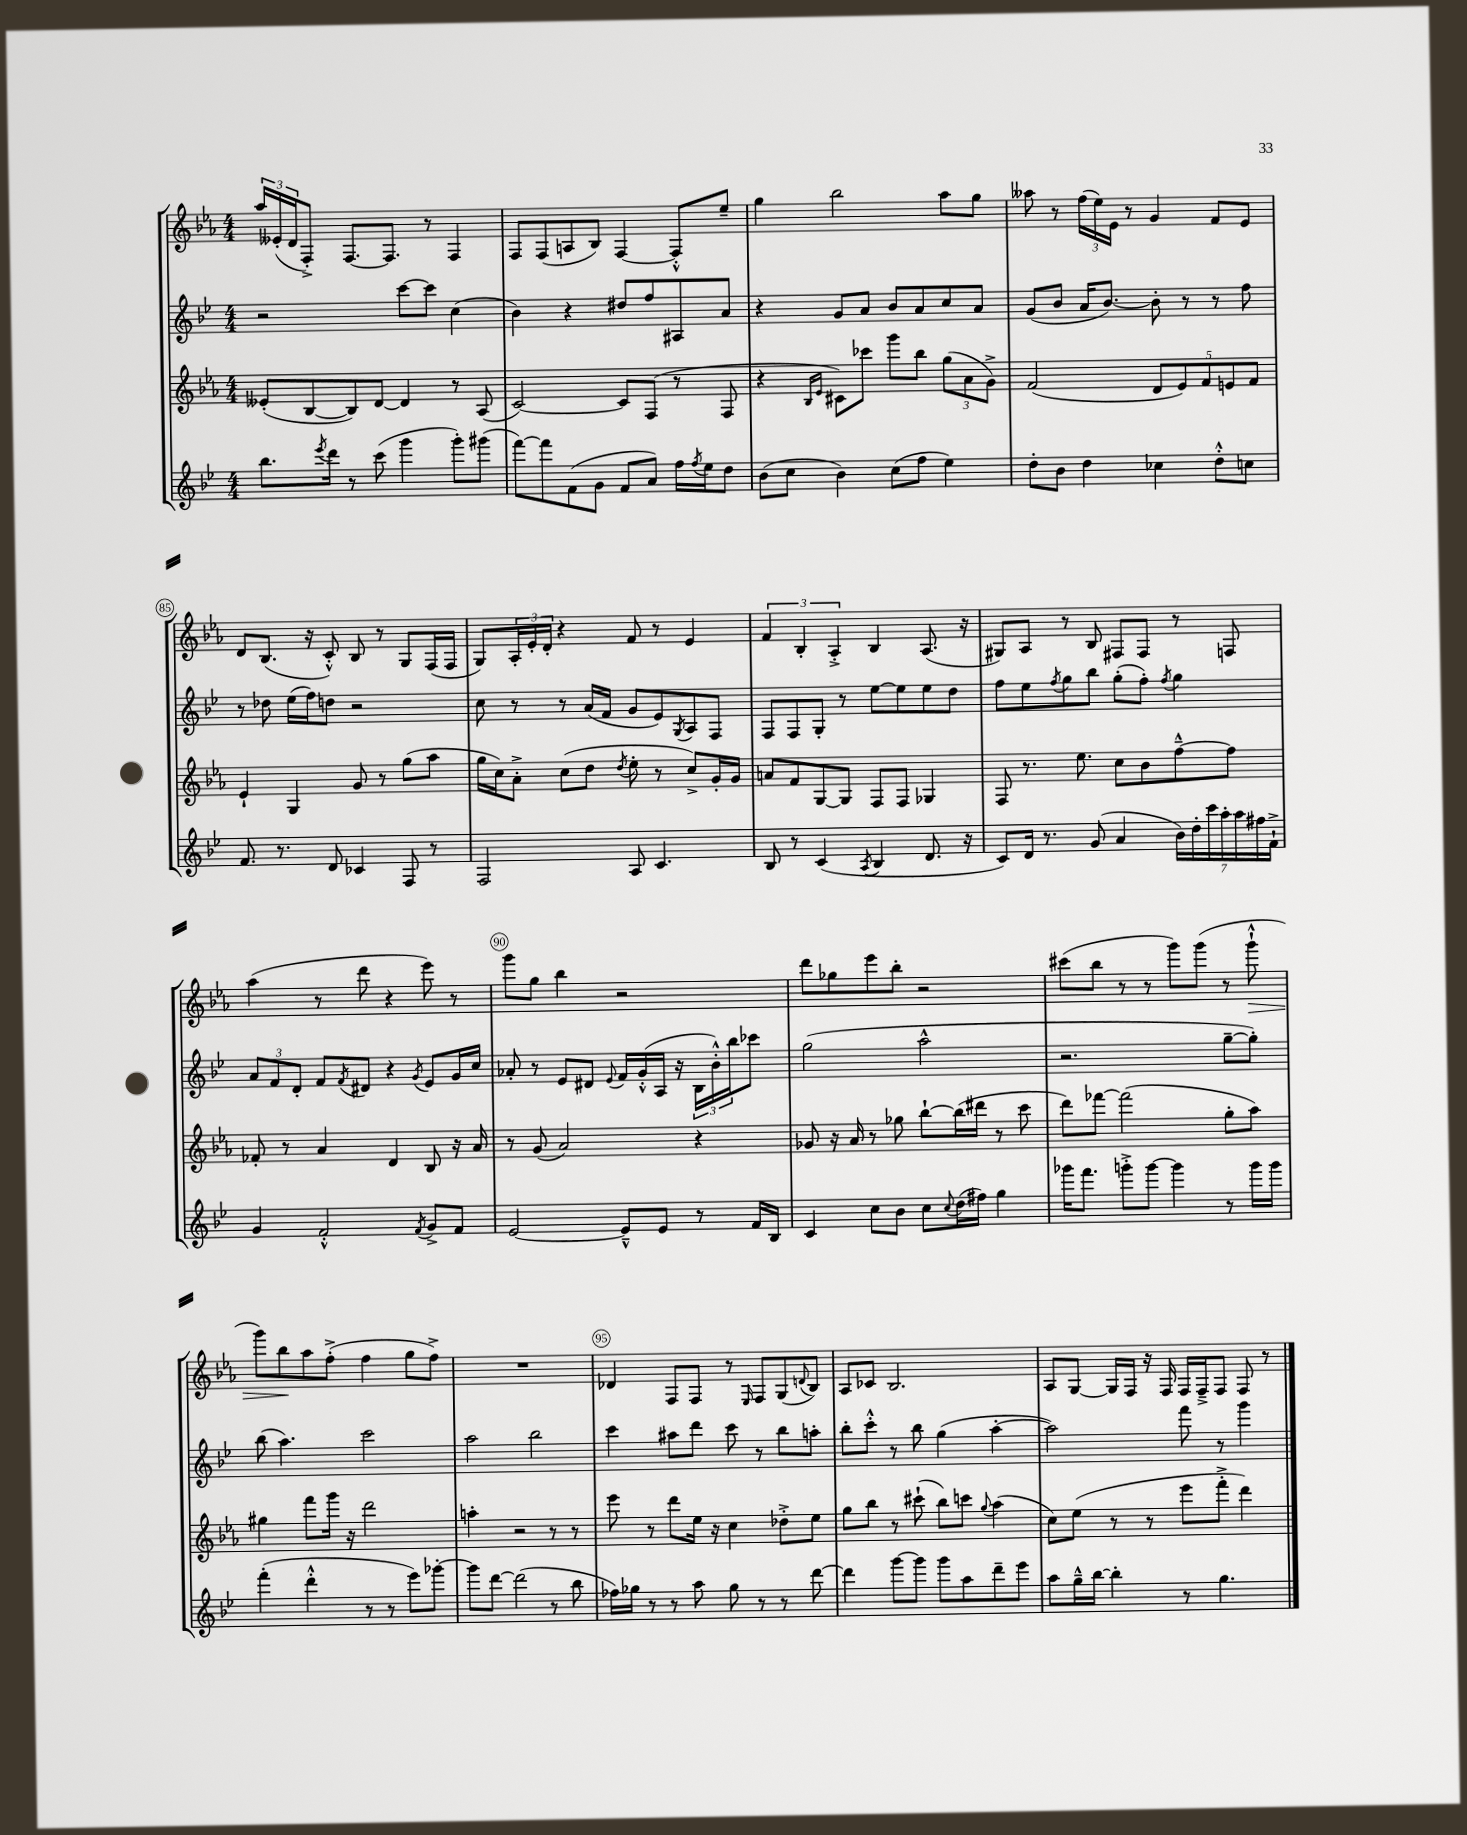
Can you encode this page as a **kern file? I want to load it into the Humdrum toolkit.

**kern	**kern	**kern	**kern	**dynam
*part4	*part3	*part2	*part1	*part1
*staff4	*staff3	*staff2	*staff1	*staff1
*clefG2	*clefG2	*clefG2	*clefG2	*
*k[b-e-]	*k[b-e-a-]	*k[b-e-]	*k[b-e-a-]	*
*M4/4	*M4/4	*M4/4	*M4/4	*
=81	=81	=81	=81	=81
8.bb-\L	(8e--X'/L	2r	24aa-/LL	.
.	.	.	(24e--X'/	.
.	.	.	24d/J	.
.	[8B-/	.	8F'^/J)	.
8qeee-/	.	.	.	.
16ddd\Jk	.	.	.	.
8r	8B-/])	.	[8.F/L	.
(8ccc\	[8d/J	.	.	.
.	.	.	8.F/J]	.
4ggg\	4d/]	[8ccc\L	.	.
.	.	8ccc\J]	8r	.
8ggg'\L)	8r	(4cc\	4F/	.
(8ggg#X\J	(8A-/	.	.	.
=82	=82	=82	=82	=82
[8fff\L)	[2c/)	4b-\)	8F/L	.
8fff\]	.	.	(8F/	.
(8f\	.	4r	8An/	.
8g\J	.	.	8B-/J)	.
8f/L	8c/L]	8dd#X/L	[4F/	.
8a/J)	(8F/J	8ff/	.	.
16ff\LL	8r	8A#X/	8F'^^/L]	.
8qff/	.	.	.	.
16ee-\J	.	.	.	.
8dd\J	8F/	8a/J	8ee-~/J	.
=83	=83	=83	=83	=83
(8b-\L	4r	4r	4gg\	.
8cc\J	.	.	.	.
.	16qqB-/LL	.	.	.
.	16qqe-/JJ	.	.	.
4b-\)	8c#X\L)	8g/L	2bb-\	.
.	8ccc-X\J	8a/J	.	.
(8cc\L	8ggg\L	8b-/L	.	.
8ff\J	8bb-\J	8a/	.	.
4ee-\)	(12gg\L	8cc/	8aa-\L	.
.	12a-\	.	.	.
.	.	8a/J	8gg\J	.
.	12g^\J)	.	.	.
=84	=84	=84	=84	=84
8dd'\L	(2f/	(8g/L	8aa--X\	.
8b-\J	.	8b-/J	8r	.
4dd\	.	16a/KL	(24ff\LL	.
.	.	.	24ee-\)	.
.	.	[8.b-/J)	.	.
.	.	.	24e-\JJ	.
.	.	.	8r	.
4cc-X\	10d/L	8b-'\]	4g/	.
.	10e-/)	.	.	.
.	.	8r	.	.
.	10f/	.	.	.
8dd'^^\L	.	8r	8f/L	.
.	10en/	.	.	.
8ccn\J	.	8ff\	8e-/J	.
.	10f/J	.	.	.
!!LO:LB:g=z
=85	=85	=85	=85	=85
8.f/	4e-`/	8r	8d/L	.
.	.	8dd-X\	(8.B-/J	.
8.r	.	.	.	.
.	4G/	(16ee-\LL	.	.
.	.	16ff\J)	16r	.
8d/	.	8ddn\J	8c'^^/)	.
4c-X/	8g/	2r	8B-/	.
.	8r	.	8r	.
8F/	(8gg\L	.	8G/L	.
8r	8aa-\J	.	(16F/L	.
.	.	.	16F/JJ	.
=86	=86	=86	=86	=86
2F/	16gg\LL	8cc\	8G/L)	.
.	16cc\J)	.	.	.
.	8a-'^\J	8r	24A-'/L	.
.	.	.	24e-'/	.
.	.	.	24d'/JJ	.
.	(8cc\L	8r	4r	.
.	8dd\J	(16a/LL	.	.
.	.	16f/JJ	.	.
.	8qdd/	.	.	.
8A/	8ee-'\	8g/L	8f/	.
4.c/	8r	8e-/)	8r	.
.	.	8qG/	.	.
.	8cc^/L)	8A/	4e-/	.
.	16g'/L	8F/J	.	.
.	16g/JJ	.	.	.
=87	=87	=87	=87	=87
8B-/	8an/L	8F/L	6f/	.
8r	8f/	8F/	.	.
.	.	.	6B-'/	.
(4c/	[8G/	8G'/J	.	.
.	.	.	6A-'^/	.
.	8G/J]	8r	.	.
8qA/	.	.	.	.
4B-/	8F/L	[8ee-\L	4B-/	.
.	8F/J	8ee-\]	.	.
8.d/	4G-X/	8ee-\	(8.A-/	.
.	.	8dd\J	.	.
16r	.	.	16r	.
=88	=88	=88	=88	=88
8c/L)	8F/	8ff\L	8G#X/L)	.
16d/Jk	8.r	8ee-\	8A-/J	.
8.r	.	.	.	.
.	.	8qff/	.	.
.	.	8gg\	8r	.
.	8.ee-\	.	.	.
(8g/	.	8bb-\J	8B-/	.
4a/	8cc\L	(8gg'\L	8F#X/L	.
.	8b-\	8ff'\J)	8F#/J	.
.	.	8qff/	.	.
28b-\LL)	[8ff~^^\	4gg\	8r	.
28dd'\	.	.	.	.
28ccc\	.	.	.	.
28aa'\	.	.	.	.
.	8ff\J]	.	8Fn/	.
28aa\	.	.	.	.
28ff#X\	.	.	.	.
28f`^\JJ	.	.	.	.
!!LO:LB:g=z
=89	=89	=89	=89	=89
4g/	8f-X'/	12a/L	(4aa-\	.
.	.	12f/	.	.
.	8r	.	.	.
.	.	12d'/J	.	.
2f'^^/	4a-/	8f/L	8r	.
.	.	8qf/	.	.
.	.	8d#X/J	8ddd\	.
.	4d/	4r	4r	.
8qf/	.	8qg/	.	.
8g^/L	8B-/	8e-/L	8eee-\)	.
8f/J	16r	16g/L	8r	.
.	16a-/	16cc/JJ	.	.
=90	=90	=90	=90	=90
[2e-/	8r	8a-X'/	8ggg\L	.
.	(8g/	8r	8gg\J	.
.	2a-/)	8e-/L	4bb-\	.
.	.	8d#X/J	.	.
.	.	8qqe-/	.	.
8e-~^^/L]	.	16f/LL	2r	.
.	.	(16g'^^/	.	.
8e-/J	.	16A/JJ	.	.
.	.	16r	.	.
8r	4r	24B-\LL	.	.
.	.	24b-'^^\)	.	.
.	.	24bb-\J	.	.
16f/LL	.	8ccc-X\J	.	.
16B-/JJ	.	.	.	.
=91	=91	=91	=91	=91
4c/	8g-X/	(2gg\	8ddd\L	.
.	16r	.	8gg-X\	.
.	16a-/	.	.	.
8cc\L	8r	.	8eee-\	.
8b-\J	8gg-X\	.	8bb-'\J	.
8cc\L	[8bb-`\L	2aa^^\	2r	.
8qqcc/	.	.	.	.
(16dd\L	(16bb-\L]	.	.	.
16ff#X\JJ)	16ddd#X\JJ	.	.	.
4gg\	8r	.	.	.
.	8ccc\	.	.	.
=92	=92	=92	=92	=92
16ggg-X\KL	8ddd\L)	2.r	(8ccc#X\L	.
8.fff\J	.	.	.	.
.	[8fff-X\J	.	8bb-\J	.
8gggn'^\L	(2fff-\]	.	8r	.
[8ggg\J	.	.	8r	.
4ggg\]	.	.	8ggg\L)	.
.	.	.	(8ggg\J	.
8r	8gg'\L	[8gg~\L	8r	.
!	!	!	!	!LO:HP:b
16ggg\LL	8aa-\J)	8gg'\J])	8ggg`^^\	>
16ggg\JJ	.	.	.	.
!!LO:LB:g=z
=93	=93	=93	=93	=93
(4fff'\	4gg#X\	(8bb-\	8ggg\L)	.
.	.	4.aa\)	8bb-\	.
4ddd'^^\	8fff\L	.	8aa-\	]
.	16ggg\Jk	.	(8ff'^\J	.
.	16r	.	.	.
8r	2ddd\	2ccc\	4ff\	.
8r	.	.	.	.
8eee-\L)	.	.	8gg\L	.
[8ggg-X'\J	.	.	8ff^\J)	.
=94	=94	=94	=94	=94
8ggg-\L]	4aan'\	2aa\	1r	.
[8ddd\J	.	.	.	.
(2ddd\]	2r	.	.	.
.	.	2bb-\	.	.
8r	8r	.	.	.
8bb-\	8r	.	.	.
=95	=95	=95	=95	=95
16ff-X\LL)	8eee-\	4ccc\	4d-X/	.
16gg-X\JJ	.	.	.	.
8r	8r	.	.	.
8r	8ddd\L	8aa#X\L	8F/L	.
8aa\	16ee-\Jk	8ddd\J	8F/J	.
.	16r	.	.	.
8gg-\	4cc\	8ccc\	8r	.
.	.	.	16qqE-/	.
8r	.	8r	8F/L	.
8r	8dd-X'^\L	8bb-\L	(8G/	.
.	.	.	8qqdn/	.
[8ddd\	8ee-\J	8aan'\J	8B-/J)	.
=96	=96	=96	=96	=96
4ddd\]	8gg\L	8bb-'\L	8A-/L	.
.	8bb-\J	8ccc'^^\J	8c-X/J	.
[8ggg\L	8r	8r	2.B-/	.
8ggg\J]	(8ccc#X`\	8bb-\	.	.
8ggg\L	8bb-\L)	(4gg\	.	.
8aa\	8cccn\J	.	.	.
.	8qqgg/	.	.	.
8ddd~\	(4aa-\	[4aa'\	.	.
8eee-\J	.	.	.	.
=97	=97	=97	=97	=97
8aa\L	8cc\L)	2aa\])	8A-/L	.
16gg~^^\L	(8ee-\J	.	[8G/J	.
[16bb-\JJ	.	.	.	.
4bb-'\]	8r	.	16G/LL]	.
.	.	.	16F/JJ	.
.	8r	.	16r	.
.	.	.	16F/	.
8r	8eee-\L	8fff\	16F/LL	.
.	.	.	16F~^/J	.
4.gg\	8fff'^\J	8r	8F/J	.
.	4ddd\)	4ggg\	8F/	.
.	.	.	8r	.
==	==	==	==	==
*-	*-	*-	*-	*-
